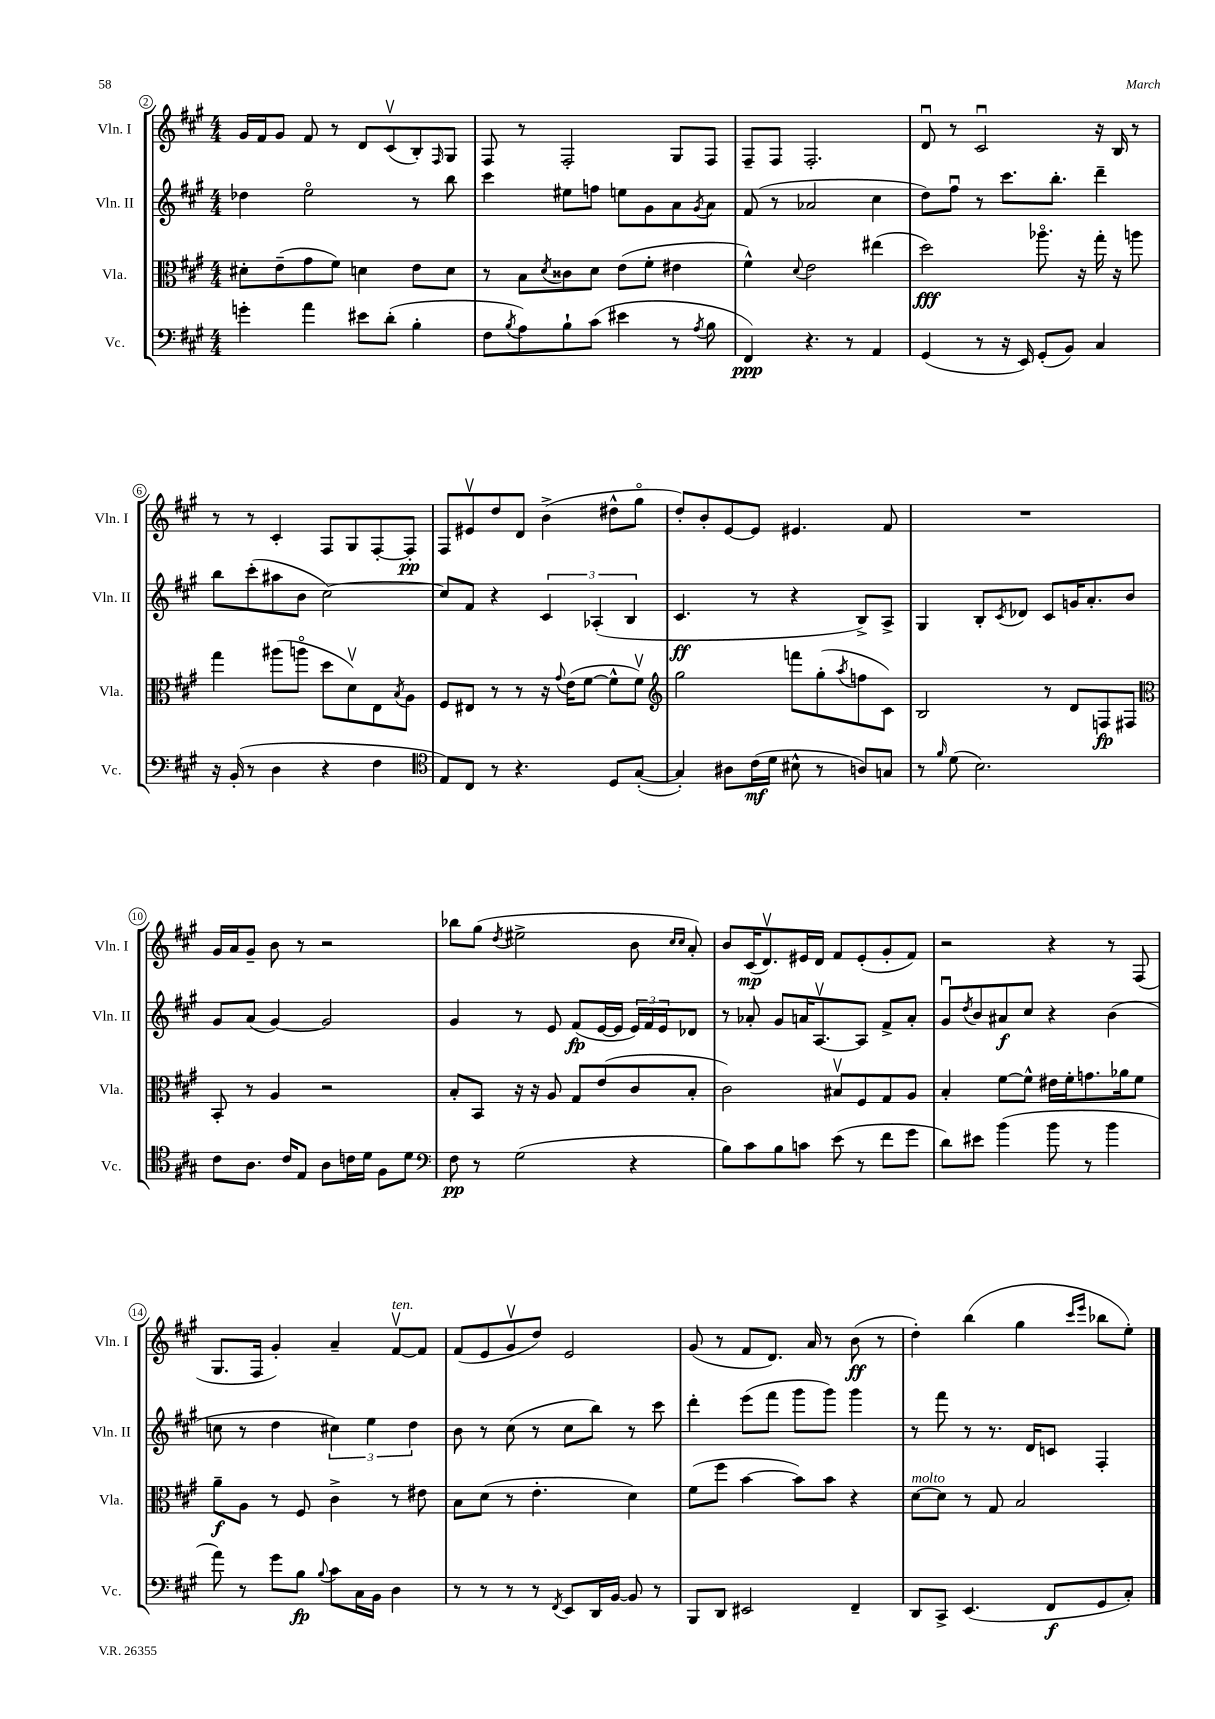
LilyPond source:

<<
\new StaffGroup <<
\new Staff = "s0" \with { instrumentName = "Vln. I" shortInstrumentName = "Vln. I" } {
    \clef treble \key a \major \numericTimeSignature \time 4/4
    gis'16 fis'16 gis'8 fis'8 r8 d'8 cis'8\upbow( b8-.) \grace { fis16 } gis8 |
    fis8 r8 fis2-. gis8 fis8 |
    fis8-- fis8 fis2.-. |
    d'8\downbow r8 cis'2\downbow r16 b16 r8 |
    r8 r8 cis'4-. fis8 gis8 fis8~-. fis8-.\pp |
    fis8 eis'8\upbow d''8 d'8 b'4->( dis''8-^ gis''8\flageolet |
    d''8-.) b'8-. e'8~ e'8 eis'4. fis'8 |
    R1 |
    gis'16 a'16 gis'8-- b'8 r8 r2 |
    bes''8 gis''8( \acciaccatura { d''8 } eis''2-> b'8 \grace { cis''16 cis''16 } a'8-.) |
    b'8 cis'16\mp( d'8.\upbow) eis'16 d'16 fis'8 eis'8-.( gis'8-. fis'8) |
    r2 r4 r8 fis8( |
    gis8. fis16 gis'4-.) a'4-- fis'8~\upbow^\markup { \italic "ten." } fis'8 |
    fis'8( e'8 gis'8\upbow d''8) e'2 |
    gis'8( r8 fis'8 d'8.) a'16 r8 b'8\ff( r8 |
    d''4-.) b''4( gis''4 \grace { cis'''16 e'''16 } bes''8 e''8-.) \bar "|." |
}
\new Staff = "s1" \with { instrumentName = "Vln. II" shortInstrumentName = "Vln. II" } {
    \clef treble \key a \major \numericTimeSignature \time 4/4
    des''4 e''2\flageolet r8 b''8 |
    cis'''4 eis''8 f''8 e''8 gis'8 a'8 \acciaccatura { gis'8 } a'8 |
    fis'8( r8 aes'2 cis''4 |
    d''8) fis''8\downbow r8 cis'''8. b''8.-. d'''4-- |
    b''8 cis'''8-.( ais''8 b'8 cis''2~) |
    cis''8 fis'8 r4 \tuplet 3/2 { cis'4 aes4-.( b4 } |
    cis'4.\ff r8 r4 b8->) a8-> |
    gis4 b8-. \acciaccatura { cis'8 } des'8 cis'8 g'16 a'8.-. b'8 |
    gis'8 a'8( gis'4~) gis'2 |
    gis'4 r8 e'8 fis'8\fp( e'16~ e'16 \tuplet 3/2 { e'16) fis'16 e'16 } des'8 |
    r8 aes'8-. gis'8 a'16 a8.~\upbow a8 fis'8-> a'8-. |
    gis'8\downbow \acciaccatura { d''8 } b'8 ais'8\f cis''8 r4 b'4( |
    c''8 r8 d''4 \tuplet 3/2 { cis''4) e''4 d''4 } |
    b'8 r8 cis''8( r8 cis''8 b''8) r8 cis'''8 |
    d'''4-. e'''8( fis'''8 gis'''8 gis'''8) gis'''4 |
    r8 fis'''8 r8 r8. d'16 c'8 fis4-. \bar "|." |
}
\new Staff = "s2" \with { instrumentName = "Vla." shortInstrumentName = "Vla." } {
    \clef alto \key a \major \numericTimeSignature \time 4/4
    dis'8-. e'8--( gis'8 fis'8) d'4 e'8 d'8 |
    r8 b8 \acciaccatura { d'8 } cisis'8 d'8 e'8( fis'8-. eis'4 |
    fis'4-^) \appoggiatura { d'8 } e'2 eis''4( |
    d''2\fff) aes''8.\flageolet r16 gis''16-. r16 a''8 |
    gis''4 ais''8( a''8\flageolet d''8 d'8\upbow) e8 \acciaccatura { b8 } a8 |
    fis8 eis8 r8 r8 r16 \appoggiatura { gis'8 } e'16( fis'8~ fis'8-^ fis'8\upbow) |
    \clef treble gis''2 f'''8 gis''8-.( \acciaccatura { a''8 } f''8 cis'8) |
    b2 r8 d'8 f8\fp fis8 |
    \clef alto b,8-. r8 a4 r2 |
    b8-. b,8 r16 r16 a8 gis8 e'8( cis'8 b8-. |
    cis'2) bis8\upbow fis8 gis8 a8 |
    b4-. fis'8~ fis'8-^ eis'16 fis'16-. g'8. aes'16 fis'8 |
    a'8--\f a8 r8 fis8 cis'4-> r8 eis'8 |
    b8 d'8( r8 e'4.-. d'4) |
    fis'8( fis''8 b'4~ b'8) b'8 r4 |
    d'8~^\markup { \italic "molto" } d'8 r8 gis8 b2 \bar "|." |
}
\new Staff = "s3" \with { instrumentName = "Vc." shortInstrumentName = "Vc." } {
    \clef bass \key a \major \numericTimeSignature \time 4/4
    g'4-. a'4 eis'8 d'8-.( b4-. |
    fis8 \acciaccatura { b8 } a8) b8-! cis'8( eis'4 r8 \acciaccatura { a8 } b8 |
    fis,4\ppp) r4. r8 a,4 |
    gis,4( r8 r16 e,16) gis,8-.( b,8) cis4 |
    r16 b,16-.( r8 d4 r4 fis4 |
    \clef tenor e8) cis8 r8 r4. d8 gis8~-.( |
    gis4-.) ais8 cis'16\mf( d'16 bis8-^ r8 a8) g8 |
    r8 \grace { fis'16 } d'8( b2.) |
    cis'8 a8. cis'16 e8 a8 c'16 d'16 fis8 d'8 |
    \clef bass fis8\pp r8 gis2( r4 |
    b8) cis'8 b8 c'8 e'8( r8 fis'8 gis'8 |
    d'8) eis'8 b'4( b'8 r8 b'4 |
    a'8) r8 gis'8 b8\fp \appoggiatura { b8 } cis'8 cis16 b,16 d4 |
    r8 r8 r8 r8 \acciaccatura { fis,8 } e,8 d,16 b,16~ b,8 r8 |
    b,,8 d,8 eis,2 fis,4-- |
    d,8 cis,8-> e,4.( fis,8\f gis,8 cis8-.) \bar "|." |
}
>>
>>
\layout { \context { \Score currentBarNumber = #2 \override BarNumber.stencil = #(make-stencil-circler 0.1 0.3 ly:text-interface::print) } }
